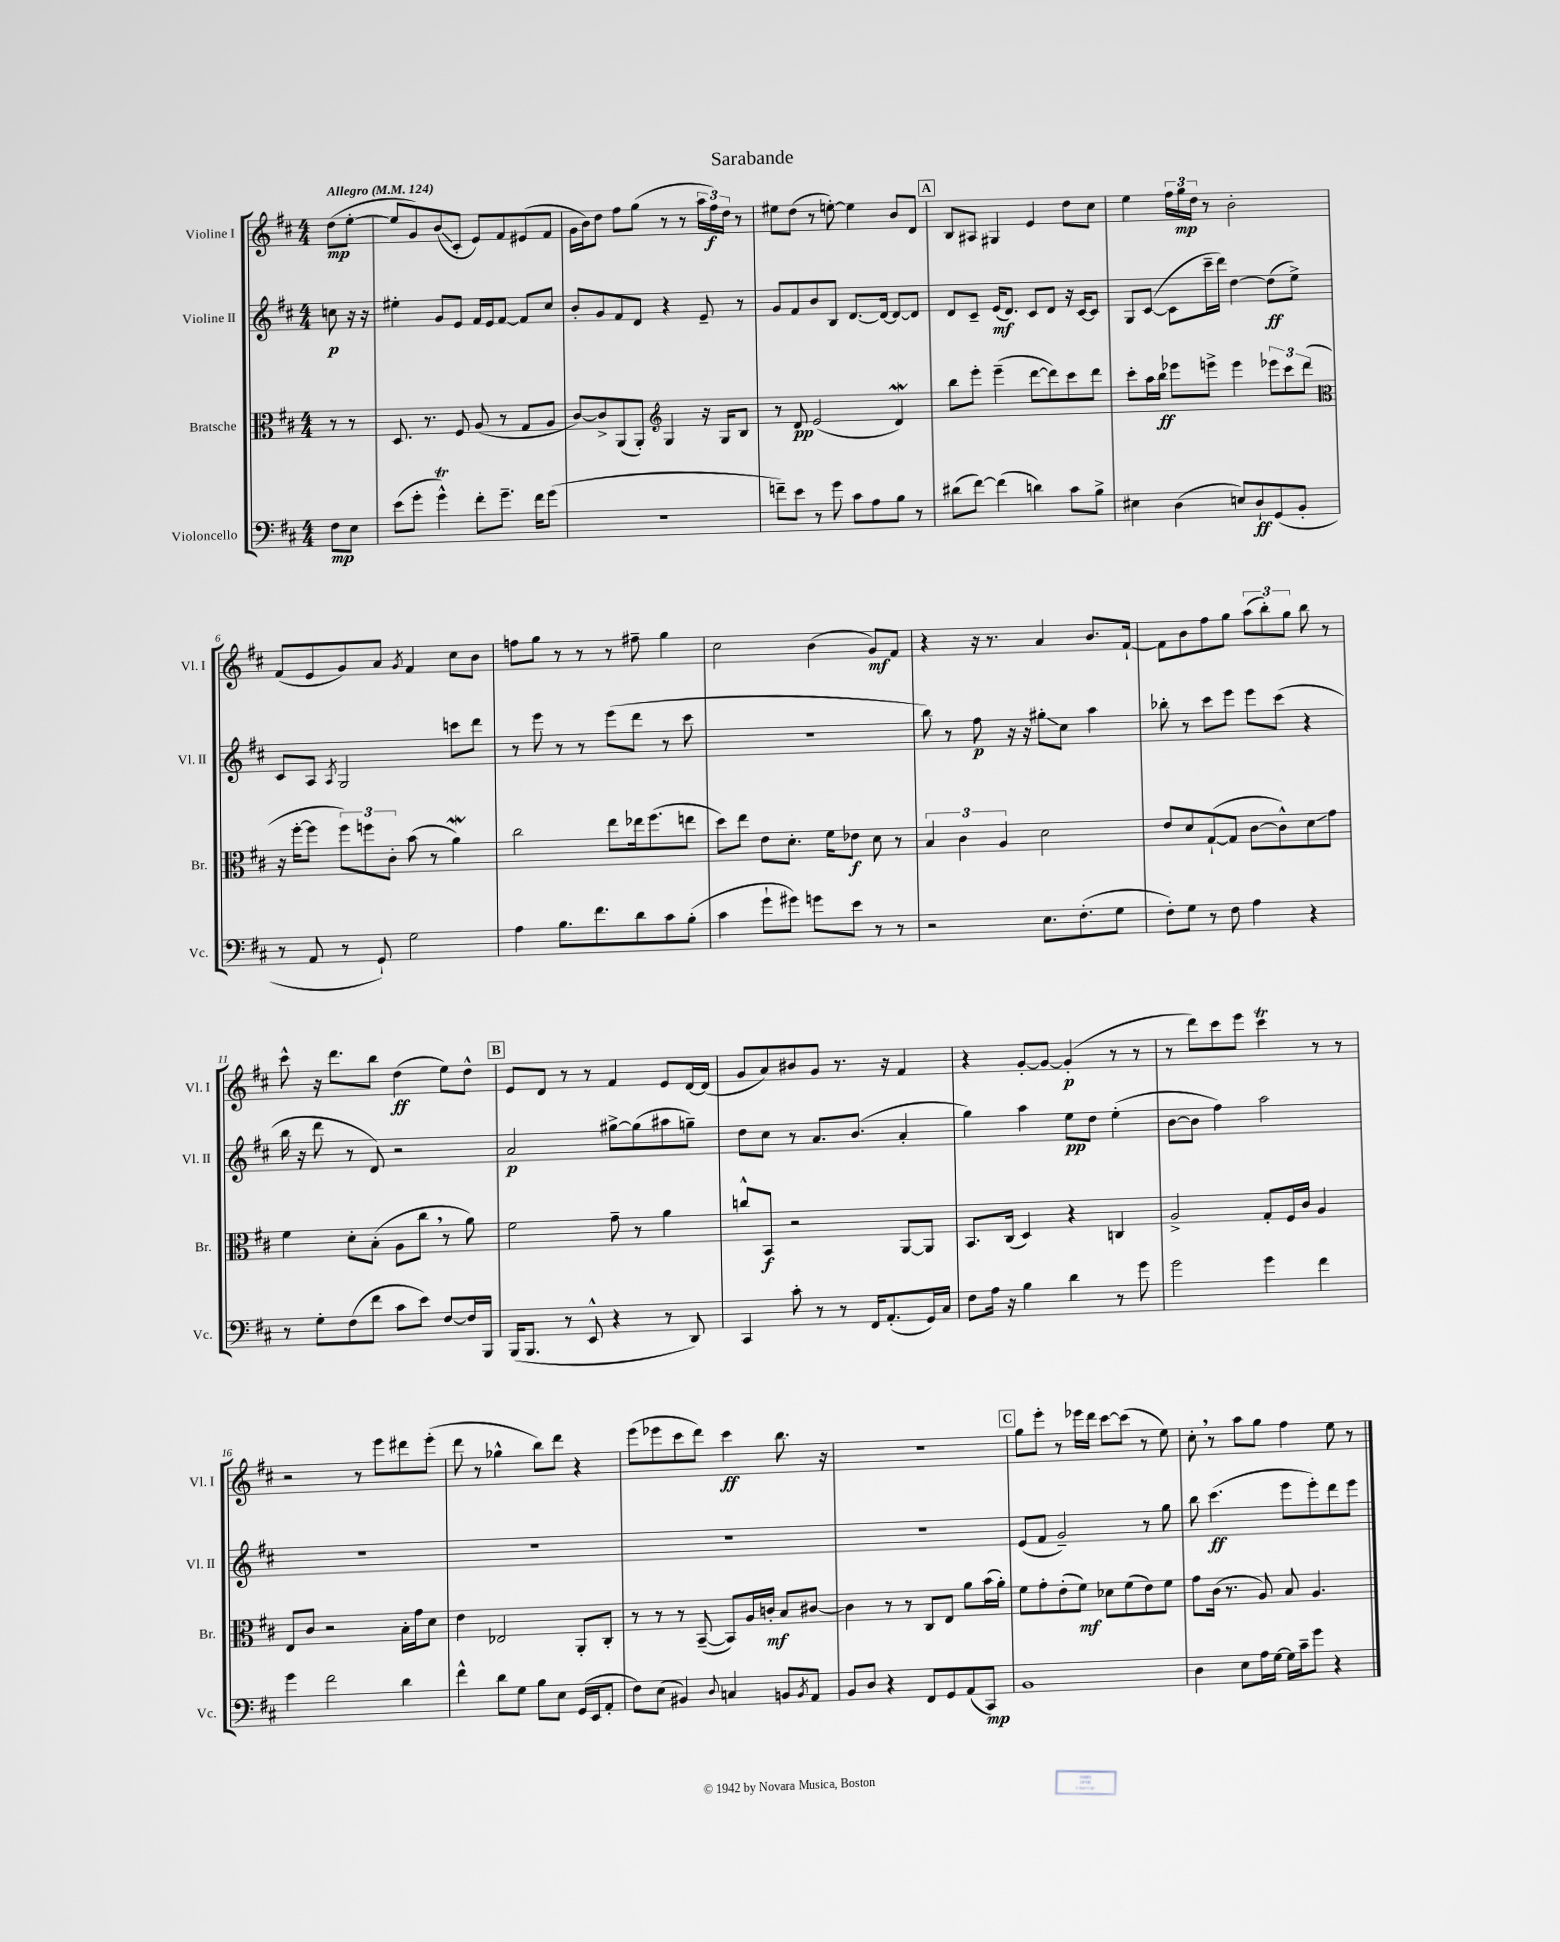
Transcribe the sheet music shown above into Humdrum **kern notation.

**kern	**kern	**kern	**kern
*staff4	*staff3	*staff2	*staff1
*clefF4	*clefC3	*clefG2	*clefG2
*k[f#c#]	*k[f#c#]	*k[f#c#]	*k[f#c#]
*M4/4	*M4/4	*M4/4	*M4/4
*MM124	*MM124	*MM124	*MM124
8F#	8r	8cc	(8dd
8E	8r	16r	[8ee'
.	.	16r	.
=	=	=	=
(8e	8.D	4ee#'	8ee]
8g'	.	.	8g)
.	8.r	.	.
4g^^)	.	8g	(8b
.	8F#	8e	8c#'
8f#'	(8A	16f#	8e)
.	.	16e	.
8.g~	8r	[8f#	8f#
.	8G	8f#]	(8e#
16f#	.	.	.
(8g	8A	8cc#	8f#
=	=	=	=
1r	[8c#)	8b'	16g
.	.	.	16b)
.	8c#^]	8g	8dd
.	(8AA	8f#	8ff#
.	8AA')	8d	(8gg
*	*clefG2	*	*
.	4G	4r	8r
.	.	.	8r
.	16r	8e~	24aa
.	.	.	24ff#)
.	16G	.	.
.	.	.	24dd
.	8B	8r	8r
=	=	=	=
8f~)	8r	8g	8ee#
8e	8d	8f#	(8dd
8r	(2e	8b	8r
8g	.	8B	[8ee')
8c#	.	[8.d	4ee]
8A	.	.	.
.	.	16d_	.
8B	4d)	8d_	8b
8r	.	8d]	8d
=	=	=	=
(8d#	8bb	8d	8B
[8f#)	8eee'	8c#~	8A#
(4f#]	(4eee~	(16e	4G#
.	.	8.d)	.
4d)	[8ddd	8c#	4e
.	8ddd])	8d	.
8c#	8ccc#	16r	8dd
.	.	[16c#	.
8B^	8ddd	8c#]	8cc#
=	=	=	=
4E#	8ccc#'	8G	4ee
.	16aa	([8c#	.
.	16bb	.	.
(4D	8eee-	8c#]	24ff#
.	.	.	24gg
.	.	.	24dd
.	8eee^	16ccc#~	8r
.	.	16ddd)	.
8E)	4eee	[4dd	2b'
8D`	.	.	.
(8GG	12eee-	(8dd]	.
.	12ccc#	.	.
8BB'	.	8ee^)	.
.	(12ddd	.	.
=	=	=	=
*	*clefC3	*	*
8r	16r	8c#	(8f#
.	[16ff#'	.	.
8AA	8ff#]	8A	8e
.	.	8qA	.
8r	12ff#)	2G	8g)
.	12ff	.	.
8GG`)	.	.	8a
.	12c#'	.	.
.	.	.	8qg
2G	(8b	.	4f#
.	8r	.	.
.	4a)	8ccc	8cc#
.	.	8ddd	8b
=	=	=	=
4A	2cc#	8r	8ff
.	.	8eee	8gg
8.B	.	8r	8r
.	.	8r	8r
8.f#	.	.	.
.	8ee	(8eee	8r
8d	16ee-	8ddd	8ff#~
.	(8.ff#	.	.
8c#	.	8r	4gg
(8B'	8ee	8ccc#	.
=	=	=	=
4c#	8dd)	1r	2cc#
.	8ee	.	.
8g`	8e	.	.
8g#)	8.d'	.	.
8g	.	.	(4b
.	16f#	.	.
8e	8e-	.	.
8r	8d	.	8g)
8r	8r	.	8f#
=	=	=	=
2r	6B	8bb)	4r
.	.	8r	.
.	6c#	.	.
.	.	8ff#	16r
.	.	.	8.r
.	6A	.	.
.	.	16r	.
.	.	16r	.
8.E	2d	8gg#'	4a
.	.	8cc#	.
(8.F#'	.	.	.
.	.	4aa	8.b
8G	.	.	.
.	.	.	[16f#`
=	=	=	=
8F#')	8e	8bb-'	8f#]
8G	8d	8r	8b
8r	([8G`	8ccc#	8ff#
8F#	8G]	8eee	8gg
4A	[8c#	8eee	(12aa
.	.	.	12bb')
.	8c#^^])	(8ccc#	.
.	.	.	12gg
4r	8d	4r	8bb
.	8g	.	8r
=	=	=	=
8r	4f#	16bb	8ccc#^^
.	.	16r	.
8G'	.	8ddd	16r
.	.	.	8.ddd
(8F#	8d'	8r	.
8f#	(8B'	8d)	8bb
8c#	8A	2r	(4dd
8e)	8cc#	.	.
[8F#	8r	.	8ee)
16F#]	8a)	.	8dd^^
16BBB	.	.	.
=	=	=	=
(16BBB	2f#	2a	8e
8.BBB	.	.	.
.	.	.	8d
8r	.	.	8r
8EE^^	.	.	8r
4r	8g~	[8gg#^	4f#
.	8r	(8gg#]	.
8r	4a	8aa#	8e
8DD)	.	8gg~)	[16d
.	.	.	(16d]
=	=	=	=
4CC#	8cc^^	8dd	8g
.	8BB	8cc#	8a)
8c#'	2r	8r	8b#
8r	.	8.a	8g
8r	.	.	8.r
.	.	(8.b	.
16FF#	.	.	.
(8.AA'	.	.	16r
.	[8AA	4a'	4f#
16GG)	8AA]	.	.
16C#	.	.	.
=	=	=	=
8F#	8.BB	4gg)	4r
16A	.	.	.
16r	(16C#	.	.
4B	4D)	4aa	[8g'
.	.	.	8g_
4d	4r	8ee	(4g']
.	.	8dd	.
8r	4C	(4ee'	8r
8g	.	.	8r
=	=	=	=
2g	2A^	[8b	8r
.	.	8b]	8ddd)
.	.	4ff#)	8ccc#
.	.	.	8eee
4g	8G'	2aa	4ccc#
.	16F#	.	.
.	16c#	.	.
4f#	4A	.	8r
.	.	.	8r
=	=	=	=
4g	8E	1r	2r
.	8c#	.	.
2f#	2r	.	.
.	.	.	8r
.	.	.	8eee
4d	16B'	.	8ddd#
.	16g	.	.
.	8d	.	(8eee'
=	=	=	=
4f#^^	4e	1r	8ddd
.	.	.	8r
8d	2E-	.	4gg-^^
8G	.	.	.
8B	.	.	8bb)
8E	.	.	8ddd
(16GG	8AA'	.	4r
16EE	.	.	.
8AA'	8C#'	.	.
=	=	=	=
8F#)	8r	1r	(8eee
(8E	8r	.	8eee-
4BB#)	8r	.	8ccc#
.	([8BB~	.	8ddd)
8qqD	.	.	.
4C	8BB])	.	4ccc#
.	16A	.	.
.	16c'	.	.
8BB	8B	.	8.bb
8qBB	.	.	.
8AA	[8c#	.	.
.	.	.	16r
=	=	=	=
8BB	4c#]	1r	1r
8D	.	.	.
4r	8r	.	.
.	8r	.	.
8FF#	8C#	.	.
8GG	8E	.	.
(8AA	8a	.	.
8CC#)	(16b	.	.
.	16a')	.	.
=	=	=	=
1BB	8f#	(8e	8gg
.	8g'	8f#	8eee'
.	(8e'	2g~)	8r
.	8f#)	.	16eee-
.	.	.	16ddd
.	8d-	.	[8ccc#
.	(8f#	.	(8ccc#]
.	8e)	8r	8r
.	8f#	8gg	8ee)
=	=	=	=
4D	8g	8bb	8cc#'
.	(16c#	(4.ccc#	8r
.	8.r	.	.
8E	.	.	8aa
16A	8A)	.	8gg
[16G	.	.	.
16G]	8B	8eee	4ff#
16c#~	.	.	.
8g	4.A	8eee')	.
4r	.	8ddd	8ee
.	.	8eee	8r
==	==	==	==
*-	*-	*-	*-
